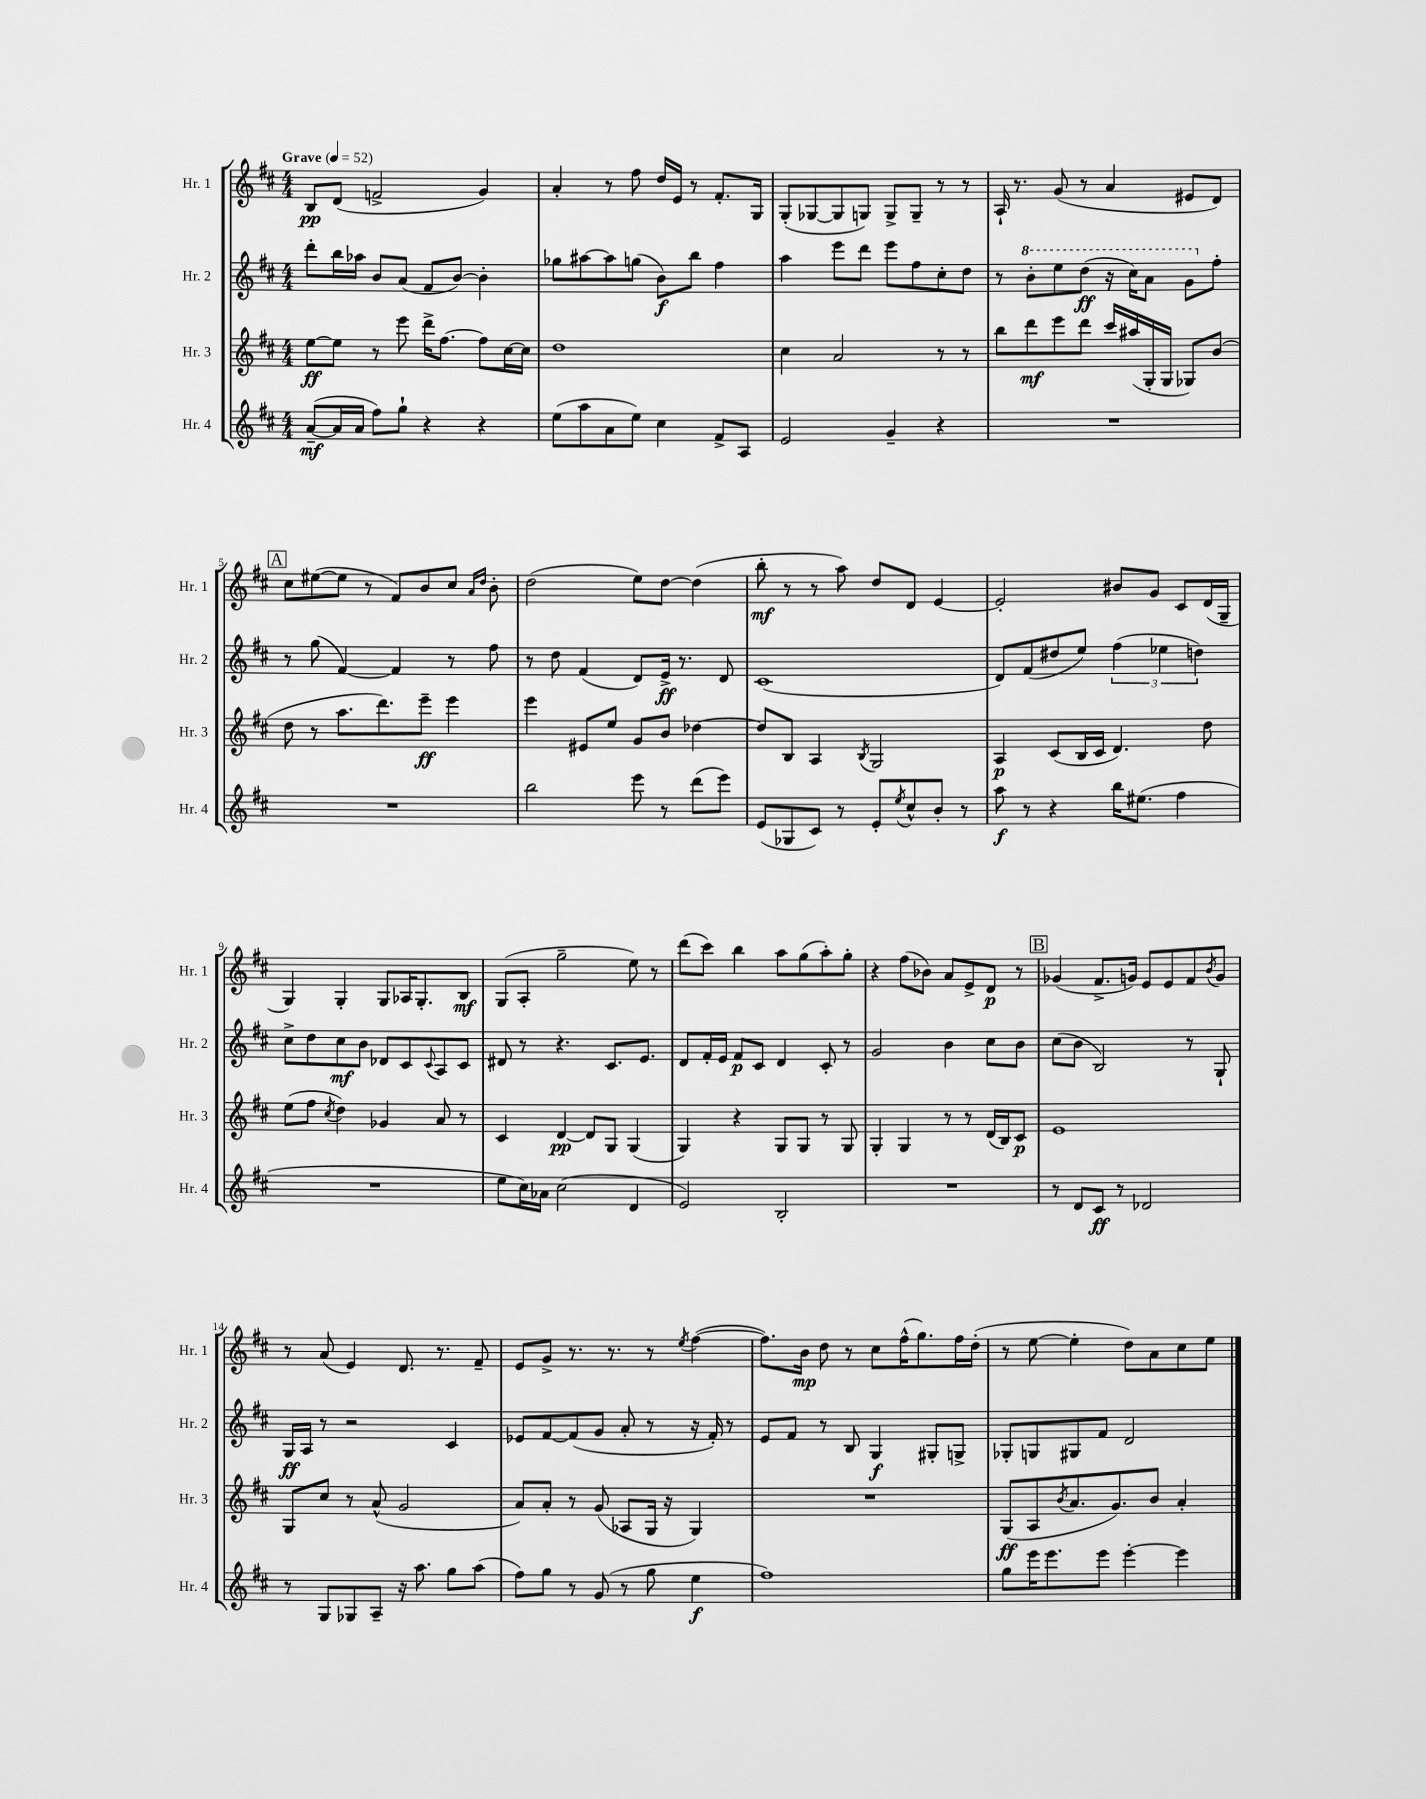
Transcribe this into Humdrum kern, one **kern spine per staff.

**kern	**kern	**kern	**kern
*staff4	*staff3	*staff2	*staff1
*clefG2	*clefG2	*clefG2	*clefG2
*k[f#c#]	*k[f#c#]	*k[f#c#]	*k[f#c#]
*M4/4	*M4/4	*M4/4	*M4/4
*MM52	*MM52	*MM52	*MM52
([8a~	[8ee	8ddd'	8B
16a]	8ee]	16bb	(8d
16a	.	16aa-	.
8ff#)	8r	8b	2f^
8gg`	8eee	(8a	.
4r	16ddd^	8f#	.
.	[8.ff#	.	.
.	.	[8b)	.
4r	8ff#]	4b']	4g)
.	[16cc#	.	.
.	16cc#]	.	.
=	=	=	=
(8ee	1dd	8gg-	4a'
8aa	.	[8aa#	.
8a	.	8aa#]	8r
8ee)	.	(8gg	8ff#
4cc#	.	8b)	16dd
.	.	.	16e
.	.	8bb	8r
8f#^	.	4ff#	8.f#'
8A	.	.	.
.	.	.	16G
=	=	=	=
2e	4cc#	4aa	(8G'
.	.	.	[8G-
.	2a	8eee	8G-]
.	.	8ddd	8G)
4g~	.	8eee	8G^
.	.	8ff#	8G~
4r	8r	8cc#'	8r
.	8r	8dd	8r
=	=	=	=
1r	8bb	8r	16A`
.	.	.	8.r
.	8ddd	8bb'	.
.	8eee	8eee	(8g
.	8ddd	(8ddd	8r
.	16ccc#	16r	4a
.	(16aa#	16ccc#)	.
.	16G'	8aa	.
.	16G	.	.
.	8G-)	8gg	8e#
.	(8b	8ff#'	8d)
=	=	=	=
1r	8dd	8r	8cc#
.	8r	(8gg	([8ee#
.	8.aa	[4f#)	8ee#]
.	.	.	8r
.	8.ddd)	.	.
.	.	4f#]	8f#)
.	8eee~	.	8b
.	4eee	8r	8cc#
.	.	.	16qqa
.	.	.	16qqdd
.	.	8ff#	8b'
=	=	=	=
2bb	4eee	8r	(2dd
.	.	8dd	.
.	8e#	(4f#	.
.	8ee	.	.
8eee	8g	8d)	8ee)
8r	8b	16e^	[8dd
.	.	8.r	.
(8ddd	[4dd-	.	(4dd]
8eee)	.	8d	.
=	=	=	=
(8e	8dd-]	(1c#	8bb'
8G-	8B	.	8r
8c#)	4A	.	8r
8r	.	.	8aa)
.	8qB	.	.
8e'	2G	.	8dd
8qee	.	.	.
8cc#^^	.	.	8d
8b'	.	.	[4e
8r	.	.	.
=	=	=	=
8aa	4A	8d)	2e']
8r	.	(8f#	.
4r	(8c#	8dd#	.
.	16B	8ee)	.
.	16c#	.	.
16bb	4.d)	(6ff#	8b#
(8.ee#	.	.	.
.	.	.	8g
.	.	6ee-	.
4ff#	.	.	8c#
.	.	6dd)	.
.	8dd	.	(16d
.	.	.	16G~
=	=	=	=
1r	(8ee	8cc#^	4G)
.	8ff#	8dd	.
.	8qcc#	.	.
.	4dd)	8cc#	4G'
.	.	8b	.
.	4g-	8d-	8G
.	.	8c#	16A-
.	.	.	8.G'
.	.	8qqc#	.
.	8a	8A	.
.	8r	8c#	8B
=	=	=	=
8ee	4c#	8d#	(8G
16cc#)	.	8r	8A'
16a-	.	.	.
(2cc#	[4d	4.r	2gg~
.	8d]	.	.
.	8G	8.c#	.
4d	(4G	.	8ee)
.	.	8.e	.
.	.	.	8r
=	=	=	=
2e)	4G)	8d	(8ddd
.	.	16f#'	8ccc#)
.	.	16e	.
.	4r	8f#	4bb
.	.	8c#	.
2B'	8G	4d	8aa
.	8G	.	(8gg
.	8r	8c#'	8aa')
.	8G	8r	8gg'
=	=	=	=
1r	4G'	2g	4r
.	4G	.	(8ff#
.	.	.	8b-)
.	8r	4b	8a
.	8r	.	8e^
.	(16d	8cc#	8d
.	16B)	.	.
.	8c#	8b	8r
=	=	=	=
8r	1e	(8cc#	(4g-
8d	.	8b	.
8c#	.	2B)	8.f#^
8r	.	.	.
.	.	.	16g)
2d-	.	.	8e
.	.	.	8e
.	.	8r	8f#
.	.	.	8qb
.	.	8G`	8g
=	=	=	=
8r	8G	16G	8r
.	.	16A	.
8G	8cc#	8r	(8a
8G-	8r	2r	4e)
8A~	(8a^^	.	.
16r	2g	.	8.d
8.aa	.	.	.
.	.	.	8.r
8gg	.	4c#	.
(8aa	.	.	8f#~
=	=	=	=
8ff#)	8a)	8e-	8e
8gg	8a'	[8f#	8g^
8r	8r	(8f#]	8.r
(8g	(8g	8g	.
.	.	.	8.r
8r	8A-	8a'	.
8gg	16G	8r	8r
.	16r	.	.
.	.	.	8qee
4ee	4G)	16r	([4ff#
.	.	16f#')	.
.	.	8r	.
=	=	=	=
1ff#)	1r	8e	8.ff#])
.	.	8f#	.
.	.	.	16b
.	.	8r	8dd
.	.	8B	8r
.	.	4G	8cc#
.	.	.	(16ff#^^
.	.	.	8.gg)
.	.	8G#'	.
.	.	8G^	16ff#
.	.	.	(16dd'
=	=	=	=
8gg	(8G	8G-'	8r
16eee	8A	8G	[8ee
8.eee	.	.	.
.	8qb	.	.
.	8.a	8G#	4ee']
8eee	.	8f#	.
.	8.g)	.	.
[4eee'	.	2d	8dd)
.	8b	.	8a
4eee]	4a'	.	8cc#
.	.	.	8ee
==	==	==	==
*-	*-	*-	*-
